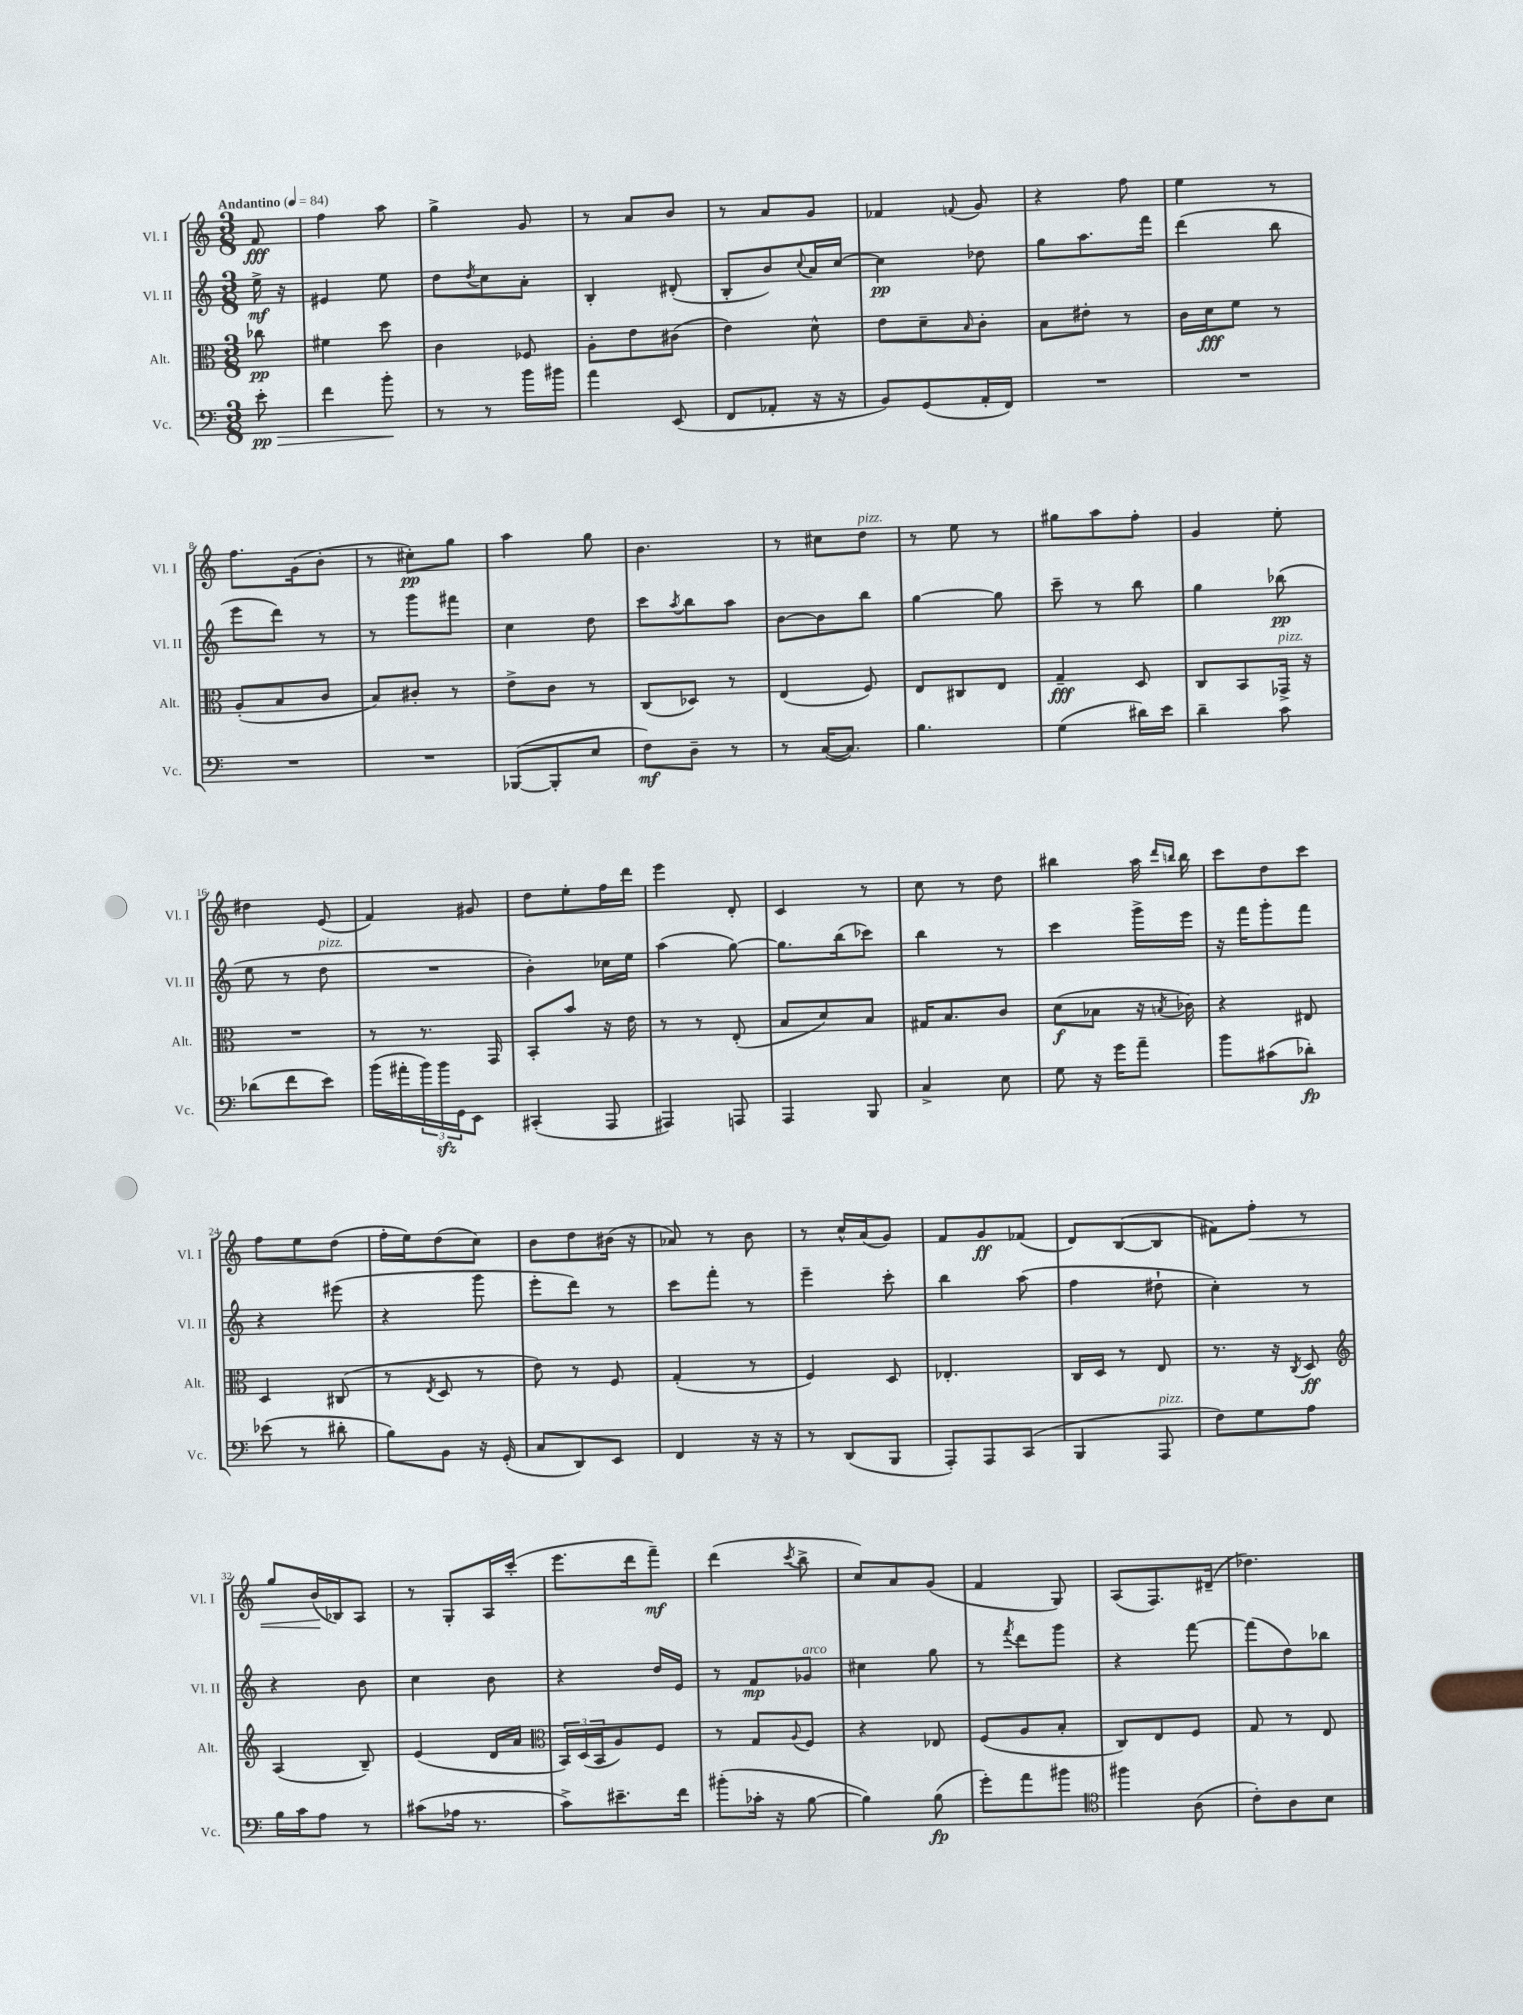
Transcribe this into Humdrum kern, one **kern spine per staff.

**kern	**dynam	**kern	**dynam	**kern	**dynam	**kern	**dynam
*part4	*part4	*part3	*part3	*part2	*part2	*part1	*part1
*staff4	*staff4	*staff3	*staff3	*staff2	*staff2	*staff1	*staff1
*I"Vc.	*	*I"Alt.	*	*I"Vl. II	*	*I"Vl. I	*
*I'Vc.	*	*I'Alt.	*	*I'Vl. II	*	*I'Vl. I	*
*clefF4	*	*clefC3	*	*clefG2	*	*clefG2	*
*k[]	*	*k[]	*	*k[]	*	*k[]	*
*M3/8	*	*M3/8	*	*M3/8	*	*M3/8	*
*MM84	*	*MM84	*	*MM84	*	*MM84	*
=	=	=	=	=	=	=	=
!	!	!	!	!	!	!LO:TX:a:B:t=Andantino	!
!	!LO:HP:b	!	!	!	!	!	!
8e'\	> pp	8cc-X\	pp	16ee^\	mf	8f/	fff
.	.	.	.	16r	.	.	.
=1	=1	=1	=1	=1	=1	=1	=1
4f\	.	4f#X\	.	4e#X/	.	4ff\	.
8b'\	.	8dd\	.	8ee\	.	8aa\	.
.	]	.	.	.	.	.	.
=2	=2	=2	=2	=2	=2	=2	=2
8r	.	4c\	.	8dd\L	.	4gg^\	.
.	.	.	.	8qdd/	.	.	.
8r	.	.	.	8cc\	.	.	.
16b\LL	.	8F-X/	.	8a'\J	.	8g/	.
16b#X\JJ	.	.	.	.	.	.	.
=3	=3	=3	=3	=3	=3	=3	=3
4a\	.	8A'\L	.	4B'/	.	8r	.
.	.	8e\	.	.	.	8a/L	.
(8EE/	.	(8c#X\J	.	(8d#X'/	.	8b/J	.
=4	=4	=4	=4	=4	=4	=4	=4
8FF/L	.	4e\)	.	8B'/L	.	8r	.
8AA-X'/J	.	.	.	8b/)	.	8a/L	.
.	.	.	.	8qqcc/	.	.	.
16r	.	8d^^\	.	16a/L	.	8g/J	.
16r	.	.	.	[16cc/JJ	.	.	.
=5	=5	=5	=5	=5	=5	=5	=5
8BB/L)	.	8e\L	.	4cc\]	pp	4f-X/	.
(8GG/	.	8d~\	.	.	.	.	.
.	.	16qqB/	.	.	.	8qqfn/	.
16AA'/L	.	8c'\J	.	8dd-X\	.	8g/	.
16FF/JJ)	.	.	.	.	.	.	.
=6	=6	=6	=6	=6	=6	=6	=6
4.r	.	8B\L	.	8gg\L	.	4r	.
.	.	8e#X'\J	.	8.aa\	.	.	.
.	.	8r	.	.	.	8ff\	.
.	.	.	.	16fff\Jk	.	.	.
=7	=7	=7	=7	=7	=7	=7	=7
4.r	.	16c\LL	.	(4ddd\	.	4ee\	.
.	.	16d\J	fff	.	.	.	.
.	.	8f\J	.	.	.	.	.
.	.	8r	.	8bb\	.	8r	.
!!LO:LB:g=z
=8	=8	=8	=8	=8	=8	=8	=8
4.r	.	(8A'/L	.	8eee\L	.	8.ff\L	.
.	.	8B/	.	8ddd\J)	.	.	.
.	.	.	.	.	.	(16g\k	.
.	.	8c/J	.	8r	.	8b'\J	.
=9	=9	=9	=9	=9	=9	=9	=9
4.r	.	8B/L)	.	8r	.	8r	.
.	.	8c#X'/J	.	8ggg\L	.	8cc#X'\L)	pp
.	.	8r	.	8fff#X\J	.	8gg\J	.
=10	=10	=10	=10	=10	=10	=10	=10
([8BBB-X/L	.	8e^\L	.	4cc\	.	4aa\	.
8BBB-'/]	.	8c\J	.	.	.	.	.
8E/J	.	8r	.	8dd\	.	8gg\	.
=11	=11	=11	=11	=11	=11	=11	=11
8F\L)	mf	(8C/L	.	8ccc\L	.	4.b\	.
.	.	.	.	8qaa/	.	.	.
8D~\J	.	8D-X/J)	.	8bb\	.	.	.
8r	.	8r	.	8aa\J	.	.	.
=12	=12	=12	=12	=12	=12	=12	=12
8r	.	(4E/	.	[8b\L	.	8r	.
([16C/KL	.	.	.	8b\]	.	8cc#X\L	.
8.C/J])	.	.	.	.	.	.	.
!	!	!	!	!	!	!LO:TX:a:i:t=pizz.	!
.	.	8F/)	.	8bb\J	.	8dd\J	.
=13	=13	=13	=13	=13	=13	=13	=13
4.B\	.	8E/L	.	[4gg\	.	8r	.
.	.	8C#X/	.	.	.	8ee\	.
.	.	8E/J	.	8gg\]	.	8r	.
=14	=14	=14	=14	=14	=14	=14	=14
(4G\	.	4G~/	fff	8ccc~\	.	8gg#X\L	.
.	.	.	.	8r	.	8aa\	.
16d#X\LL)	.	8D/	.	8bb\	.	8ff'\J	.
16e\JJ	.	.	.	.	.	.	.
=15	=15	=15	=15	=15	=15	=15	=15
4d~\	.	8C/L	.	4gg\	.	4g/	.
.	.	8BB/	.	.	.	.	.
!	!	!LO:TX:a:i:t=pizz.	!	!	!	!	!
8c\	.	16GG-X^/Jk	.	(8bb-X\	pp	8ee'\	.
.	.	16r	.	.	.	.	.
!!LO:LB:g=z
=16	=16	=16	=16	=16	=16	=16	=16
(8d-X\L	.	4.r	.	8ee\	.	4dd#X\	.
8f\	.	.	.	8r	.	.	.
!	!	!	!	!LO:TX:a:i:t=pizz.	!	!	!
8e\J)	.	.	.	8dd\	.	(8e/	.
=17	=17	=17	=17	=17	=17	=17	=17
(16b\LL	.	8r	.	4.r	.	4f/)	.
16a#X'\	.	.	.	.	.	.	.
24b\)	.	8.r	.	.	.	.	.
24bzz\	.	.	.	.	.	.	.
24GG\J	.	.	.	.	.	.	.
8EE\J	.	.	.	.	.	8g#X/	.
.	.	16GG/	.	.	.	.	.
=18	=18	=18	=18	=18	=18	=18	=18
(4CC#X'/	.	8BB'/L	.	4b'\)	.	8dd\L	.
.	.	8b/J	.	.	.	8ee'\	.
8AAA/	.	16r	.	16cc-X\LL	.	16ff\L	.
.	.	16e\	.	16ee\JJ	.	16ddd\JJ	.
=19	=19	=19	=19	=19	=19	=19	=19
4AAA#X/)	.	8r	.	(4aa\	.	4eee\	.
.	.	8r	.	.	.	.	.
8AAAn/	.	(8E'/	.	[8gg\)	.	8d'/	.
=20	=20	=20	=20	=20	=20	=20	=20
4AAA/	.	8B/L	.	8.gg\L]	.	4c/	.
.	.	8d/)	.	.	.	.	.
.	.	.	.	(16bb\k	.	.	.
8BBB/	.	8B/J	.	8ccc-X\J)	.	8r	.
=21	=21	=21	=21	=21	=21	=21	=21
4C^/	.	16G#X/KL	.	4bb\	.	8cc\	.
.	.	8.B/	.	.	.	.	.
.	.	.	.	.	.	8r	.
8E\	.	8c/J	.	8r	.	8dd\	.
=22	=22	=22	=22	=22	=22	=22	=22
8G\	.	(8d\L	f	4ccc\	.	4bb#X\	.
16r	.	8B-X\J	.	.	.	.	.
16g\KL	.	.	.	.	.	.	.
8a~\J	.	16r	.	16ggg^\LL	.	16aa\	.
.	.	.	.	.	.	16qqddd/LL	.
.	.	8qBn/	.	.	.	16qqbbn/JJ	.
.	.	16c-X\)	.	16eee\JJ	.	16bb\	.
=23	=23	=23	=23	=23	=23	=23	=23
8b\L	.	4r	.	16r	.	8ccc\L	.
.	.	.	.	16fff\KL	.	.	.
(8c#X\	.	.	.	8ggg'\	.	8dd\	.
8d-X'\J)	fp	8E#X/	.	8fff\J	.	8ccc\J	.
!!LO:LB:g=z
=24	=24	=24	=24	=24	=24	=24	=24
(8e-X\	.	4D/	.	4r	.	8ff\L	.
8r	.	.	.	.	.	8ee\	.
8d#X'\	.	(8C#X/	.	(8eee#X\	.	(8dd\J	.
=25	=25	=25	=25	=25	=25	=25	=25
8B\L)	.	8r	.	4r	.	16ff'\LL	.
.	.	.	.	.	.	16ee\J)	.
.	.	8qE/	.	.	.	.	.
8BB\J	.	8D/	.	.	.	(8dd\	.
16r	.	8r	.	8ggg\	.	8cc\J)	.
(16GG'/	.	.	.	.	.	.	.
=26	=26	=26	=26	=26	=26	=26	=26
8C/L	.	8e\)	.	8eee'\L	.	8b\L	.
8DD/)	.	8r	.	8ddd\J)	.	8dd\	.
8EE/J	.	8F/	.	8r	.	(16b#X\Jk	.
.	.	.	.	.	.	16r	.
=27	=27	=27	=27	=27	=27	=27	=27
4FF/	.	(4G'/	.	8ccc\L	.	8a-X/)	.
.	.	.	.	8fff'\J	.	8r	.
16r	.	8r	.	8r	.	8b\	.
16r	.	.	.	.	.	.	.
=28	=28	=28	=28	=28	=28	=28	=28
8r	.	4F/)	.	4eee~\	.	8r	.
(8DD/L	.	.	.	.	.	16cc^^/LL	.
.	.	.	.	.	.	(16a/J	.
8BBB/J	.	8D/	.	8ccc'\	.	8g/J)	.
=29	=29	=29	=29	=29	=29	=29	=29
8AAA'/L)	.	4.E-X'/	.	4bb\	.	8f/L	.
8AAA/	.	.	.	.	.	8g/	ff
(8CC/J	.	.	.	(8aa\	.	(8f-X/J	.
=30	=30	=30	=30	=30	=30	=30	=30
4BBB/	.	16C/LL	.	4ff\	.	8d/L)	.
.	.	16D/JJ	.	.	.	.	.
.	.	8r	.	.	.	([8B/	.
!LO:TX:a:i:t=pizz.	!	!	!	!	!	!	!
8AAA/	.	8E/	.	8dd#X`\	.	8B/J]	.
=31	=31	=31	=31	=31	=31	=31	=31
8F\L)	.	8.r	.	4cc'\)	.	8f#X\L)	.
!	!	!	!	!	!	!	!LO:HP:b
8G\	.	.	.	.	.	8ff'\J	<
.	.	16r	.	.	.	.	.
.	.	8qC/	.	.	.	.	.
8A\J	.	8D/	ff	8r	.	8r	.
!!LO:LB:g=z
=32	=32	=32	=32	=32	=32	=32	=32
*	*	*clefG2	*	*	*	*	*
16B\LL	.	(4A/	.	4r	.	8gg/L	.
16c\J	.	.	.	.	.	.	.
8A\J	.	.	.	.	.	(16b/L	.
.	.	.	.	.	.	16B-X/J)	[
8r	.	8B~/)	.	8b\	.	8A/J	.
=33	=33	=33	=33	=33	=33	=33	=33
(8c#X\L	.	(4e/	.	4cc\	.	8r	.
16A-X\Jk	.	.	.	.	.	8G'/L	.
8.r	.	.	.	.	.	.	.
.	.	16d/LL	.	8b\	.	16A/L	.
.	.	16a/JJ	.	.	.	(16ccc'/JJ	.
=34	=34	=34	=34	=34	=34	=34	=34
*	*	*clefC3	*	*	*	*	*
8c^\L)	.	24BB/LL)	.	4r	.	8.eee\L	.
.	.	(24D/	.	.	.	.	.
.	.	24BB/J	.	.	.	.	.
8.e#X~\	.	8A/)	.	.	.	.	.
.	.	.	.	.	.	16ddd\k	.
.	.	8F/J	.	16dd/LL	.	8fff~\J)	mf
16f\Jk	.	.	.	16e/JJ	.	.	.
=35	=35	=35	=35	=35	=35	=35	=35
(8b#X'\L	.	8r	.	8r	.	(4ddd\	.
16c-X'\Jk	.	8G/L	.	8f/L	mp	.	.
16r	.	.	.	.	.	.	.
.	.	8qqA/	.	.	.	8qccc/	.
!	!	!	!	!LO:TX:a:i:t=arco	!	!	!
[8B\	.	8F/J	.	8g-X/J	.	8bb^\	.
=36	=36	=36	=36	=36	=36	=36	=36
4B\])	.	4r	.	4cc#X\	.	8cc/L)	.
.	.	.	.	.	.	8a/	.
(8B\	fp	8E-X/	.	8gg\	.	(8g/J	.
=37	=37	=37	=37	=37	=37	=37	=37
8g'\L)	.	(8F/L	.	8r	.	4f/	.
.	.	.	.	8qfff/	.	.	.
8a\	.	8A/	.	8ddd\L	.	.	.
8b#X\J	.	8B'/J	.	8ggg\J	.	8G/)	.
=38	=38	=38	=38	=38	=38	=38	=38
*clefC4	*	*	*	*	*	*	*
4ff#X\	.	8C/L)	.	4r	.	(8A/L	.
.	.	8E/	.	.	.	8.F/)	.
(8A\	.	8F/J	.	[8fff\	.	.	.
.	.	.	.	.	.	(16d#X~/Jk	.
=39	=39	=39	=39	=39	=39	=39	=39
8c'\L)	.	8G/	.	(8fff\L]	.	4.dd-X\)	.
8A\	.	8r	.	8dd\)	.	.	.
8B\J	.	8E/	.	8bb-X\J	.	.	.
==	==	==	==	==	==	==	==
*-	*-	*-	*-	*-	*-	*-	*-
